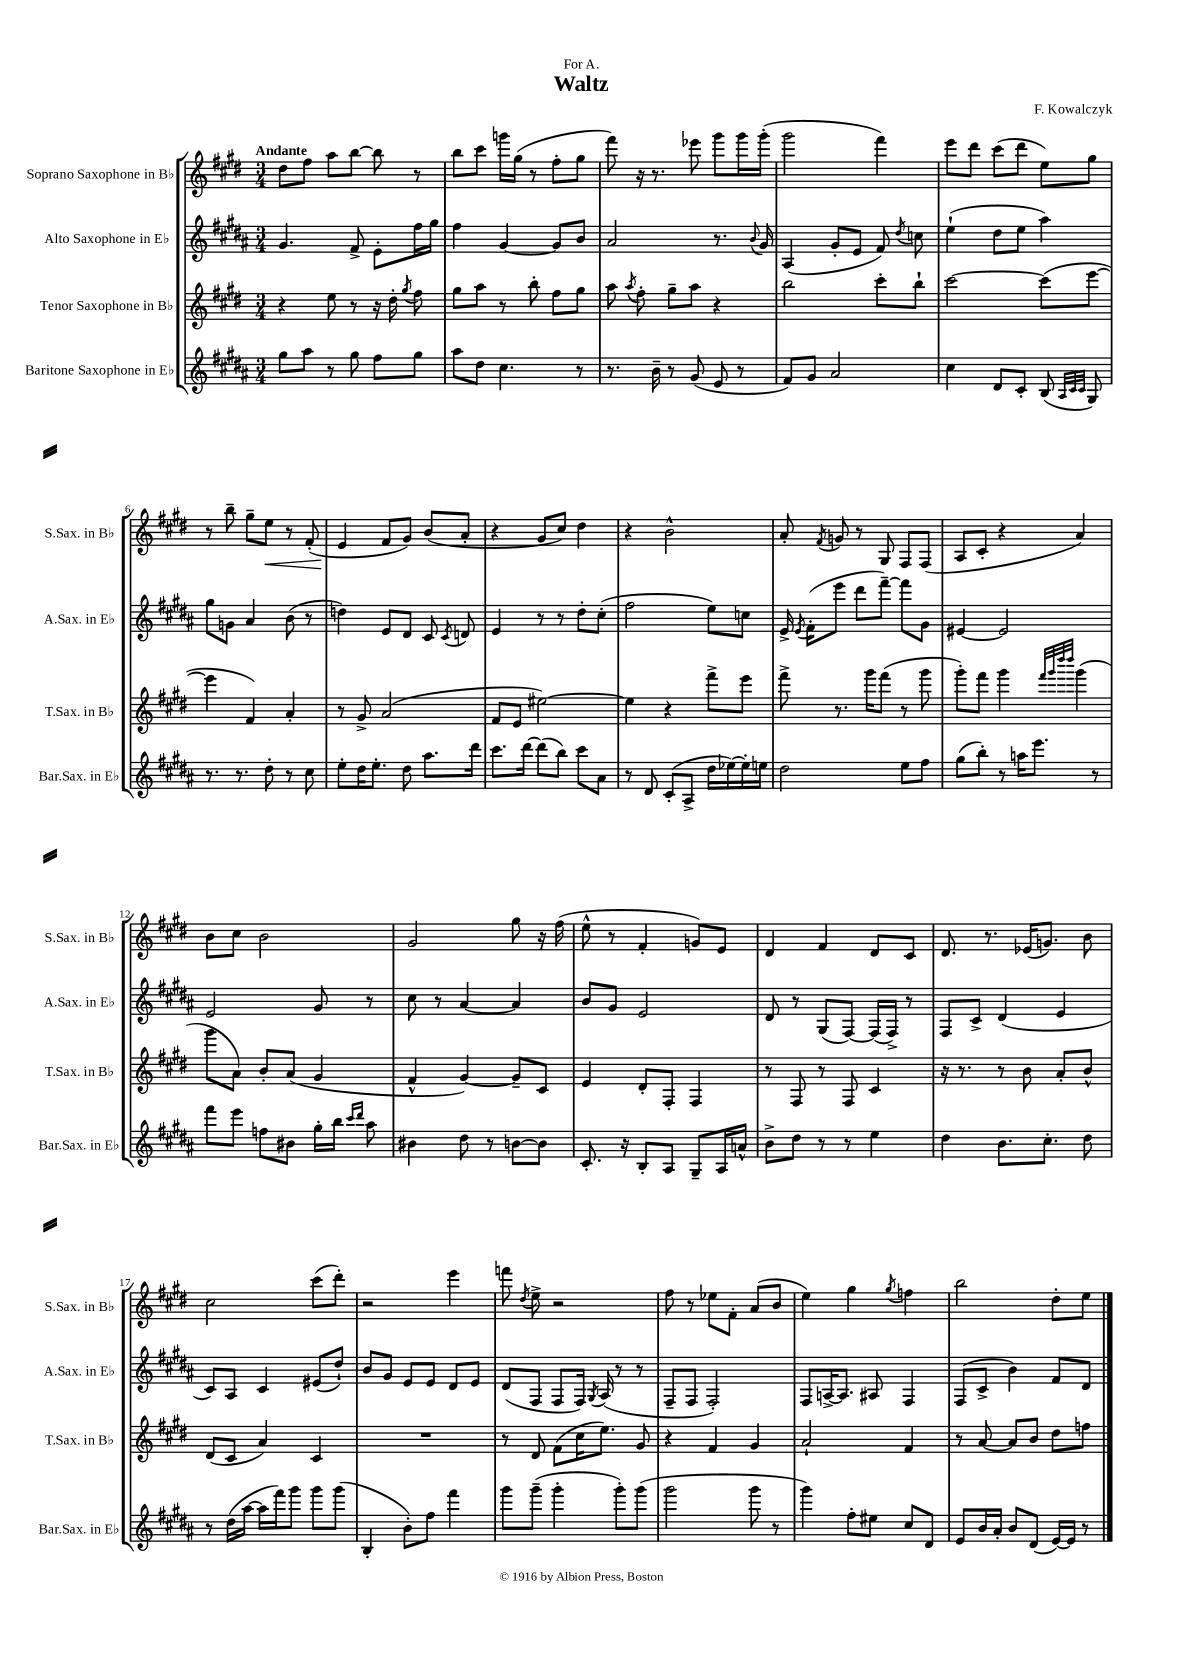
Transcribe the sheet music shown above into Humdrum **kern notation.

**kern	**kern	**kern	**kern	**dynam
*part4	*part3	*part2	*part1	*part1
*staff4	*staff3	*staff2	*staff1	*staff1
*I"Baritone Saxophone in E♭	*I"Tenor Saxophone in B♭	*I"Alto Saxophone in E♭	*I"Soprano Saxophone in B♭	*
*I'Bar.Sax. in E♭	*I'T.Sax. in B♭	*I'A.Sax. in E♭	*I'S.Sax. in B♭	*
*clefG2	*clefG2	*clefG2	*clefG2	*
*k[f#c#g#d#a#]	*k[f#c#g#d#]	*k[f#c#g#d#a#]	*k[f#c#g#d#]	*
*M3/4	*M3/4	*M3/4	*M3/4	*
=1	=1	=1	=1	=1
!	!	!	!LO:TX:a:B:t=Andante	!
8gg#\L	4r	4.g#/	8dd#\L	.
8aa#\J	.	.	8ff#\J	.
8r	8ee\	.	8aa\L	.
8gg#\	8r	8f#^/	[8bb\J	.
8ff#\L	16r	8e'\L	8bb\]	.
.	16dd#'\	.	.	.
.	8qgg#/	.	.	.
8gg#\J	8ff#\	16ff#\L	8r	.
.	.	16gg#\JJ	.	.
=2	=2	=2	=2	=2
8aa#\L	8gg#\L	4ff#\	8bb\L	.
8dd#\J	8aa\J	.	8ccc#\J	.
4.cc#\	8r	[4g#/	16gggn\LL	.
.	.	.	(16gg#\JJ	.
.	8bb'\	.	8r	.
.	8ff#\L	8g#/L]	8ff#'\L	.
8r	8gg#\J	8b/J	8gg#\J	.
=3	=3	=3	=3	=3
8.r	8aa\	2a#/	8fff#\)	.
.	8qaa/	.	.	.
.	8ff#'\	.	16r	.
16b~\	.	.	8.r	.
8r	8gg#~\L	.	.	.
(8g#/	8aa\J	.	8eee-X\	.
8e/	4r	8.r	8ggg#\L	.
8r	.	.	16ggg#\L	.
.	.	8qqb/	.	.
.	.	16g#/	(16ggg#'\JJ	.
=4	=4	=4	=4	=4
8f#/L)	2bb\	(4A#/	2ggg#\	.
8g#/J	.	.	.	.
2a#/	.	8g#'/L	.	.
.	.	8e/J	.	.
.	8ccc#'\L	8f#/)	4fff#\)	.
.	.	8qdd#/	.	.
.	8bb`\J	8ccn\	.	.
=5	=5	=5	=5	=5
4cc#\	[2ccc#\	(4ee`\	8eee\L	.
.	.	.	8ddd#\J	.
8d#/L	.	8dd#\L	(8ccc#\L	.
8c#'/J	.	8ee\J	8ddd#\J	.
(8B/	(8ccc#\L]	4aa#\)	8ee\L)	.
32qqA#/LLL	.	.	.	.
32qqc#/	.	.	.	.
32qqc#/JJJ	.	.	.	.
8G#/)	[8eee\J	.	8gg#\J	.
!!LO:LB:g=z
=6	=6	=6	=6	=6
8.r	4eee\]	8gg#\L	8r	.
.	.	8gn\J	8bb~\	.
8.r	.	.	.	.
.	4f#/)	4a#/	8gg#~\L	.
!	!	!	!	!LO:HP:b
8dd#'\	.	.	8ee\J	<
8r	4a'/	(8b\	8r	.
8cc#\	.	8r	(8f#'/	.
=7	=7	=7	=7	=7
8ee'\L	8r	4ddn\)	4e/	.
16dd#\K	8g#^/	.	.	.
8.ee'\J	.	.	.	.
.	(2a/	8e/L	8f#/L	[
8dd#\	.	8d#/J	8g#/J)	.
8.aa#\L	.	8c#/	(8b/L	.
.	.	8qc#/	.	.
.	.	8dn/	8a'/J	.
16ddd#\Jk	.	.	.	.
=8	=8	=8	=8	=8
8.ccc#\L	8f#/L	4e/	4r	.
.	8e/J	.	.	.
[16ddd#\Jk	.	.	.	.
(8ddd#\L]	[2ee#X\)	8r	8g#/L	.
8bb\J)	.	8r	8cc#/J)	.
8ccc#\L	.	8dd#'\L	4dd#\	.
8a#\J	.	(8cc#'\J	.	.
=9	=9	=9	=9	=9
8r	4ee#\]	2ff#\	4r	.
8d#/	.	.	.	.
(8c#'/L	4r	.	2b^^\	.
8A#^/J	.	.	.	.
16dd#\LL	8fff#^\L	8ee\L)	.	.
[16ee-X\)	.	.	.	.
16ee-'\]	8eee\J	8ccn\J	.	.
16een\JJ	.	.	.	.
=10	=10	=10	=10	=10
2dd#\	8fff#^\	16e^/	8a'/	.
.	.	8qe/	.	.
.	.	(16f#'\KL	.	.
.	.	.	8qf#/	.
.	8.r	8eee\J	8gn/	.
.	.	8ddd#\L	8r	.
.	16ggg#\KL	.	.	.
.	(8fff#\J	[8fff#~\J)	8G#/	.
8ee\L	8r	8fff#\L]	8F#/L	.
8ff#\J	8ggg#\	8g#\J	(8F#/J	.
=11	=11	=11	=11	=11
(8gg#\L	8ggg#'\L)	[4e#X/	8A/L	.
8bb'\J)	8fff#\J	.	8c#'/J	.
8r	4ggg#\	2e#/]	4r	.
16aan\KL	.	.	.	.
8.eee\J	.	.	.	.
.	32qqfff#/LLL	.	.	.
.	32qqggg#/	.	.	.
.	32qqdddd#/	.	.	.
.	32qqdddd#/JJJ	.	.	.
.	(4ggg#\	.	4a/)	.
8r	.	.	.	.
!!LO:LB:g=z
=12	=12	=12	=12	=12
8fff#\L	8ggg#\L	2e/	8b\L	.
8eee\J	8a\J)	.	8cc#\J	.
8ffn\L	8b'/L	.	2b\	.
8b#X\J	(8a/J	.	.	.
16gg#'\LL	4g#/	8g#/	.	.
16bb\JJ	.	.	.	.
16qqccc#/LL	.	.	.	.
16qqddd#/JJ	.	.	.	.
8aa#\	.	8r	.	.
=13	=13	=13	=13	=13
4b#X\	4f#^^/	8cc#\	2g#/	.
.	.	8r	.	.
8dd#\	[4g#/)	[4a#/	.	.
8r	.	.	.	.
[8bn\L	8g#~/L]	4a#/]	8gg#\	.
8b\J]	8c#/J	.	16r	.
.	.	.	(16ff#\	.
=14	=14	=14	=14	=14
8.c#'/	4e/	8b/L	8ee^^\	.
.	.	8g#/J	8r	.
16r	.	.	.	.
8B'/L	8d#'/L	2e/	4f#'/	.
8A#/J	8F#'/J	.	.	.
8G#~/L	4F#/	.	8gn/L)	.
16A#/L	.	.	8e/J	.
16an^^/JJ	.	.	.	.
=15	=15	=15	=15	=15
8b^\L	8r	8d#/	4d#/	.
8dd#\J	8F#/	8r	.	.
8r	8r	(8G#/L	4f#/	.
8r	8F#/	[8F#/J)	.	.
4ee\	4c#/	(16F#/LL]	8d#/L	.
.	.	16F#^/JJ)	.	.
.	.	8r	8c#/J	.
=16	=16	=16	=16	=16
4dd#\	16r	8F#/L	8.d#/	.
.	8.r	.	.	.
.	.	8c#^/J	.	.
.	.	.	8.r	.
8.b\L	8r	(4d#/	.	.
.	8b\	.	(16e-X/KL	.
8.cc#'\J	.	.	8.gn/J)	.
.	8a'/L	4e/	.	.
8dd#\	8b^^/J	.	8b\	.
!!LO:LB:g=z
=17	=17	=17	=17	=17
8r	(8d#/L	8c#/L)	2cc#\	.
(16dd#\LL	8c#/J	8A#/J	.	.
[16aa#\JJ	.	.	.	.
16aa#\LL]	4a/)	4c#/	.	.
16fff#\J)	.	.	.	.
8ggg#\J	.	.	.	.
8ggg#\L	4c#/	(8e#X/L	(8ccc#\L	.
(8ggg#\J	.	8dd#`/J)	8ddd#'\J)	.
=18	=18	=18	=18	=18
4B'/	2.r	8b/L	2r	.
.	.	8g#/J	.	.
8b'\L)	.	8e/L	.	.
8ff#\J	.	8e/J	.	.
4fff#\	.	8d#/L	4eee\	.
.	.	8e/J	.	.
=19	=19	=19	=19	=19
8ggg#\L	8r	(8d#/L	8fffn\	.
.	.	.	8qdd#/	.
(8ggg#~\J	8d#/	8F#/J	8ee^\	.
4ggg#'\	(8f#\L	8F#/L	2r	.
.	16cc#\K	16F#/Jk)	.	.
.	.	8qG#/	.	.
.	8.ee\J)	(16A#/	.	.
8ggg#'\L)	.	8r	.	.
(8ggg#\J	8g#/	8r	.	.
=20	=20	=20	=20	=20
2ggg#\	4r	8F#~/L	8ff#\	.
.	.	8F#/J	8r	.
.	4f#/	2F#'/)	8ee-X\L	.
.	.	.	8f#'\J	.
8ggg#\	4g#/	.	(8a/L	.
8r	.	.	8b/J	.
=21	=21	=21	=21	=21
4ggg#\)	2a`/	8F#/L	4ee\)	.
.	.	[16An^/K	.	.
.	.	8.A/J]	.	.
8ff#'\L	.	.	4gg#\	.
8ee#X\J	.	8A#X/	.	.
.	.	.	8qgg#/	.
8cc#/L	4f#/	4F#/	4ffn\	.
8d#/J	.	.	.	.
=22	=22	=22	=22	=22
8e/L	8r	(8F#/L	2bb\	.
16b/L	[8a/	8c#^/J	.	.
16a#'/JJ	.	.	.	.
8b/L	8a/L]	4b\)	.	.
(8d#/J	8b/J	.	.	.
[16e/LL)	8dd#\L	8f#/L	8dd#'\L	.
16e/JJ]	.	.	.	.
8r	8ffn\J	8d#/J	8ee\J	.
==	==	==	==	==
*-	*-	*-	*-	*-
